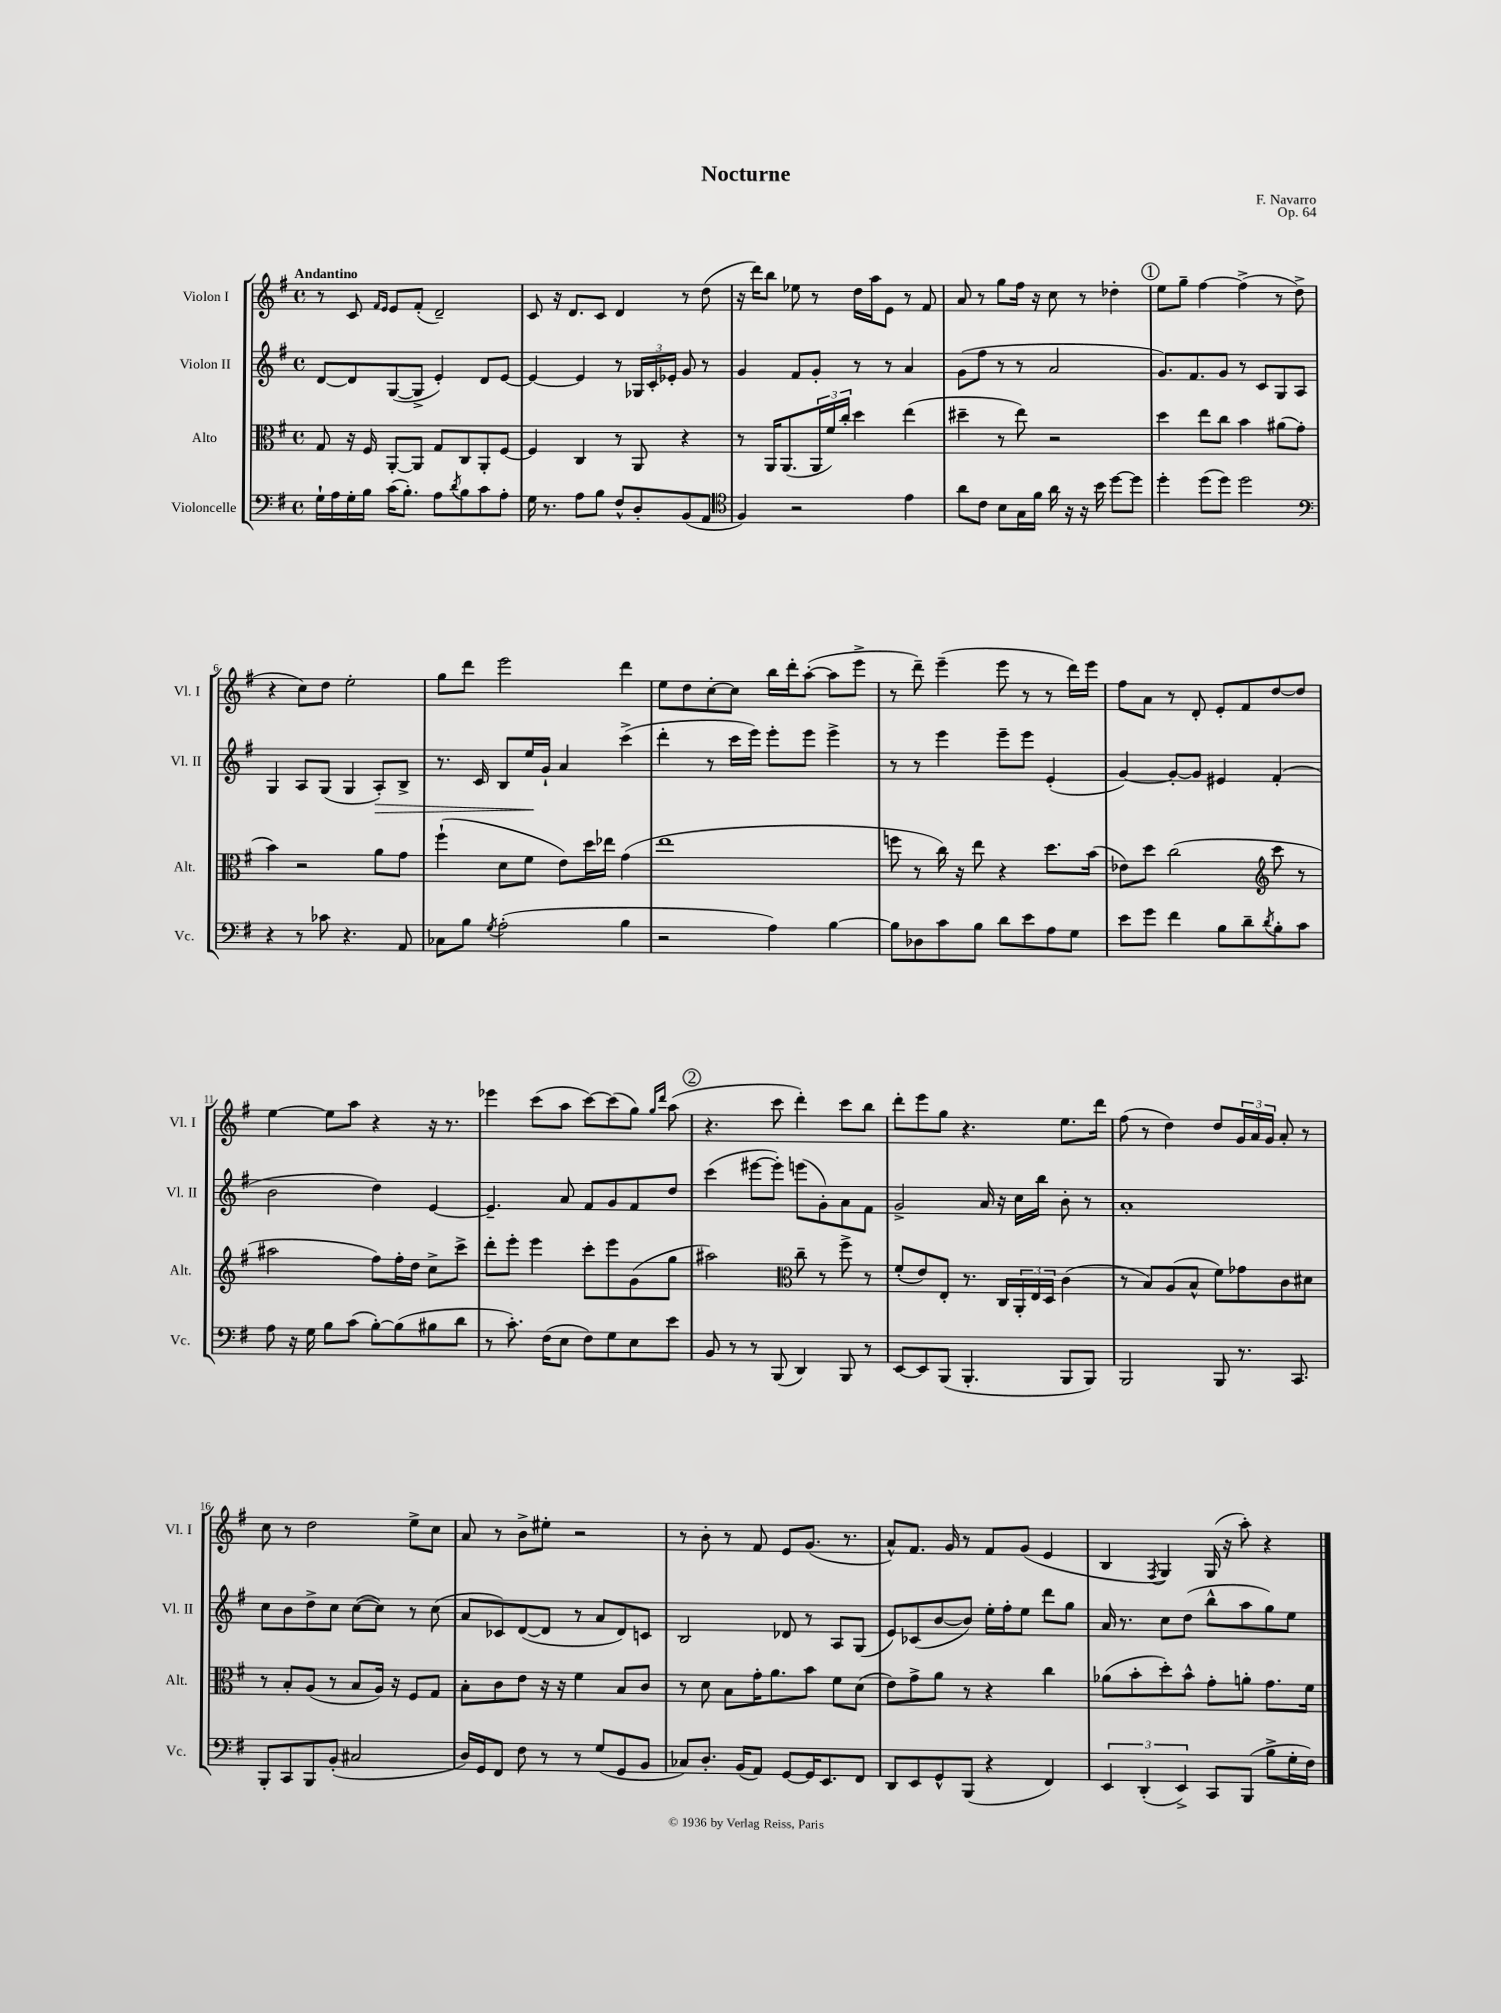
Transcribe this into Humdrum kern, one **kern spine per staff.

**kern	**kern	**kern	**dynam	**kern
*part4	*part3	*part2	*part2	*part1
*staff4	*staff3	*staff2	*staff2	*staff1
*I"Violoncelle	*I"Alto	*I"Violon II	*	*I"Violon I
*I'Vc.	*I'Alt.	*I'Vl. II	*	*I'Vl. I
*clefF4	*clefC3	*clefG2	*	*clefG2
*k[f#]	*k[f#]	*k[f#]	*	*k[f#]
*M4/4	*M4/4	*M4/4	*	*M4/4
*met(c)	*met(c)	*met(c)	*	*met(c)
=1	=1	=1	=1	=1
!	!	!	!	!LO:TX:a:B:t=Andantino
16G`\LL	8G/	[8d/L	.	8r
16A\	.	.	.	.
16G'\	16r	8d/]	.	8c/
16B\JJ	16F#/	.	.	.
.	.	.	.	16qqf#/LL
.	.	.	.	16qqe/JJ
(16c\KL	[8AA'/L	([8G/	.	8e/L
8.B'\J)	.	.	.	.
.	8AA/J]	8G^/J]	.	(8f#'/J
8A\L	8G/L	4e'/)	.	2d~/)
8qd/	.	.	.	.
8B\	8C/	.	.	.
8c\	8AA'/	8d/L	.	.
8A'\J	[8F#/J	[8e/J	.	.
=2	=2	=2	=2	=2
16G\	4F#/]	4e/_	.	8c/
8.r	.	.	.	.
.	.	.	.	16r
.	.	.	.	8.d/L
8A\L	4C/	4e/]	.	.
8B\J	.	.	.	8c/J
8F#^^/L	8r	8r	.	4d/
8D'/	8AA/	24G-X/LL	.	.
.	.	24c'/	.	.
.	.	24e-X'/JJ	.	.
(8BB/	4r	8g/	.	8r
8AA/J	.	8r	.	(8dd\
=3	=3	=3	=3	=3
*clefC4	*	*	*	*
4F#/)	8r	4g/	.	16r
.	.	.	.	16ddd\KL)
.	16AA/KL	.	.	8bb\J
.	(8.AA/	.	.	.
2r	.	8f#/L	.	8ee-X\
.	24AA/L	8g'/J	.	8r
.	24f#/)	.	.	.
.	24cc'/JJ	.	.	.
.	4dd\	8r	.	16dd\LL
.	.	.	.	16aa\J
.	.	8r	.	8e\J
4e\	(4ee\	4a/	.	8r
.	.	.	.	8f#/
=4	=4	=4	=4	=4
8a\L	4dd#X~\	(8g\L	.	8a/
8c\J	.	8ff#\J	.	8r
8B\L	8r	8r	.	8gg\L
16G\L	8ee\)	8r	.	16ff#\Jk
16f#\JJ	.	.	.	16r
16a\	2r	2a/	.	8cc\
16r	.	.	.	.
16r	.	.	.	8r
16b\	.	.	.	.
[8dd\L	.	.	.	4dd-X'\
8dd\J]	.	.	.	.
!!LO:REH:place=s1:t=1
=5	=5	=5	=5	=5
4dd'\	4dd\	8.g/L)	.	8ee\L
.	.	.	.	8gg~\J
.	.	8.f#/	.	.
(8dd\L	8ee\L	.	.	[4ff#\
8dd\J)	8cc\J	8g/J	.	.
2dd\	4b\	8r	.	(4ff#^\]
.	.	8c/L	.	.
.	(8a#X\L	8G/	.	8r
.	8g'\J	8A/J	.	8dd^\
!!LO:LB:g=z
=6	=6	=6	=6	=6
*clefF4	*	*	*	*
4r	4b\)	4G/	.	4r
8r	2r	8A/L	.	8cc\L)
8c-X\	.	(8G/J	.	8dd\J
4.r	.	4G/	.	2ee'\
!	!	!	!LO:HP:b	!
.	8a\L	8A'/L)	>	.
8AA/	8g\J	8B^/J	.	.
=7	=7	=7	=7	=7
8C-X\L	(4ff#`\	8.r	.	8gg\L
8B\J	.	.	.	8ddd\J
.	.	16c/	.	.
8qG/	.	.	.	.
(2A'\	8d\L	8B/L	.	2eee\
.	8f#\J	16ee/L	.	.
.	.	16g`/JJ	]	.
.	8e\L)	4a/	.	.
.	16dd\L	.	.	.
.	16ee-X\JJ	.	.	.
4B\	(4g\	(4ccc^\	.	4ddd\
=8	=8	=8	=8	=8
2r	1ee	4ddd'\	.	8ee\L
.	.	.	.	8dd\
.	.	8r	.	[8cc'\
.	.	16ccc\LL	.	8cc\J]
.	.	16eee\JJ)	.	.
4A\)	.	8eee'\L	.	16bb\LL
.	.	.	.	16ddd'\J
.	.	8eee\J	.	([8aa'\J
[4B\	.	4eee^\	.	8aa\L]
.	.	.	.	8eee^\J
=9	=9	=9	=9	=9
8B\L]	8ffn\	8r	.	8r
8D-X\	8r	8r	.	8ddd~\)
8c\	16cc\)	4eee\	.	(4eee~\
.	16r	.	.	.
8B\J	8ee\	.	.	.
8d\L	4r	8eee~\L	.	8eee\
8e\	.	8eee\J	.	8r
8A\	8.dd\L	(4e'/	.	8r
8G\J	.	.	.	16ddd\LL)
.	(16b\Jk	.	.	16eee\JJ
=10	=10	=10	=10	=10
8e\L	8e-X\L)	[4g/)	.	8ff#\L
8g\J	8dd\J	.	.	8a\J
4f#\	(2cc\	8g'/L_	.	8r
.	.	8g/J]	.	8d'/
8B\L	.	4e#X/	.	8e'/L
8d~\	.	.	.	8f#/
8qd/	.	.	.	.
*	*clefG2	*	*	*
8B'\	8ccc\	(4f#'/	.	[8dd/
8c\J	8r	.	.	8dd/J]
!!LO:LB:g=z
=11	=11	=11	=11	=11
8A\	2aa#X\	2b\	.	[4ee\
16r	.	.	.	.
16G\	.	.	.	.
8B\L	.	.	.	8ee\L]
(8c\J	.	.	.	8aa\J
[8B'\L)	8ff#\L)	4dd\)	.	4r
(8B\]	16ff#'\L	.	.	.
.	16dd\JJ	.	.	.
8B#X\	8cc^\L	[4e/	.	16r
.	.	.	.	8.r
8d\J	8ccc^\J	.	.	.
=12	=12	=12	=12	=12
8r	8ddd'\L	4.e~/]	.	4eee-X\
8.c'\)	8eee'\J	.	.	.
.	4eee\	.	.	(8ccc\L
(16F#\KL	.	.	.	.
8E\J	.	8a/	.	8aa\J
8F#\L)	8ccc'\L	8f#/L	.	[8ccc\L)
8G\	8eee\	8g/	.	(8ccc\]
8E\	(8g\	8f#/	.	8gg\J)
.	.	.	.	16qqgg/LL
.	.	.	.	16qqddd/JJ
8e\J	8gg\J	8dd/J	.	(8aa\
!!LO:REH:place=s1:t=2
=13	=13	=13	=13	=13
8BB/	2aa#X\)	(4ccc\	.	4.r
8r	.	.	.	.
8r	.	[8eee#X\L	.	.
(8BBB/	.	8eee#'\J])	.	8ccc\
*	*clefC3	*	*	*
4DD/)	8cc~\	(8eeen\L	.	4ddd'\)
.	8r	8g'\)	.	.
8BBB/	8ff#^\	8a\	.	8ccc\L
8r	8r	8f#\J	.	8bb\J
=14	=14	=14	=14	=14
[8EE/L	(8f#'/L	2g^/	.	8ddd'\L
8EE/]	8e/)	.	.	8eee\
(8BBB/J	8E'/J	.	.	8gg\J
4.BBB'/	8.r	.	.	4.r
.	.	16a/	.	.
.	16C/LL	16r	.	.
.	24AA'/	16cc\LL	.	.
.	24E/	.	.	.
.	.	16bb\JJ	.	.
.	24D/JJ	.	.	.
8BBB/L	(4c\	8b'\	.	8.ee\L
8BBB/J)	.	8r	.	.
.	.	.	.	16ddd\Jk
=15	=15	=15	=15	=15
2BBB/	8r	1a'	.	(8ff#\
.	8B/L)	.	.	8r
.	(8A/	.	.	4dd\)
.	8B^^/J	.	.	.
8BBB/	8f#\L)	.	.	8dd/L
8.r	8g-X\	.	.	24g/L
.	.	.	.	24a/
.	.	.	.	24g/JJ
.	8c\	.	.	8a'/
8.CC/	.	.	.	.
.	8d#X\J	.	.	8r
!!LO:LB:g=z
=16	=16	=16	=16	=16
8BBB'/L	8r	8cc\L	.	8cc\
8CC/	8B'/L	8b\	.	8r
8BBB/	(8A/J	8dd^\	.	2dd\
(8BB'/J	8r	8cc\J	.	.
2C#X/	8B/L	([8cc\L	.	.
.	16A/Jk)	8cc\J])	.	.
.	16r	.	.	.
.	8F#/L	8r	.	8ee^\L
.	8G/J	(8cc\	.	8cc\J
=17	=17	=17	=17	=17
16D/LL)	8B'\L	8a/L	.	8a/
16GG/J	.	.	.	.
8FF#/J	8c\	8c-X/)	.	8r
8F#\	8e\J	([8d/	.	8b^\L
8r	16r	8d/J]	.	8ee#X'\J
.	16r	.	.	.
8r	4f#\	8r	.	2r
(8G/L	.	8a/L	.	.
8GG/	8B/L	8d/)	.	.
8BB/J	8c/J	8cn/J	.	.
=18	=18	=18	=18	=18
8C-X/L)	8r	2B/	.	8r
8.D'/J	8d\	.	.	8b'\
.	8B\L	.	.	8r
(16BB/KL	.	.	.	.
8AA/J)	16g'\K	.	.	8f#/
.	8.a\	.	.	.
[8GG/L	.	8d-X/	.	8e/L
16GG/K]	8b\J	8r	.	(8.g/J
8.EE/	.	.	.	.
.	8f#\L	8A/L	.	.
.	.	.	.	8.r
8FF#/J	(8d\J	(8G/J	.	.
=19	=19	=19	=19	=19
8DD/L	8e\L)	8e/L)	.	8a^^/L)
8EE/	8g^\	(8c-X/	.	8.f#/J
8GG^^/	8a\J	[8b/	.	.
.	.	.	.	16g/
(8BBB/J	8r	8b/J])	.	8r
4r	4r	16ee'\LL	.	8f#/L
.	.	16ff#'\J	.	.
.	.	8ee\J	.	(8g/J
4FF#/)	4cc\	8ddd\L	.	4e/
.	.	8gg\J	.	.
=20	=20	=20	=20	=20
6EE/	(8a-X\L	16a/	.	4B/
.	.	8.r	.	.
.	8b'\	.	.	.
(6DD'/	.	.	.	.
.	.	.	.	8qF#/
.	8dd'\)	8cc\L	.	4G/)
6EE^/)	.	.	.	.
.	8b^^\J	(8dd\J	.	.
8CC/L	8g'\L	8bb^^\L	.	(16G/
.	.	.	.	16r
(8BBB/J	8an'\J	8aa\	.	8aa'\)
8B^\L	8.g\L	8gg\)	.	4r
16G'\L	.	8ee\J	.	.
16F#\JJ)	16f#\Jk	.	.	.
==	==	==	==	==
*-	*-	*-	*-	*-
